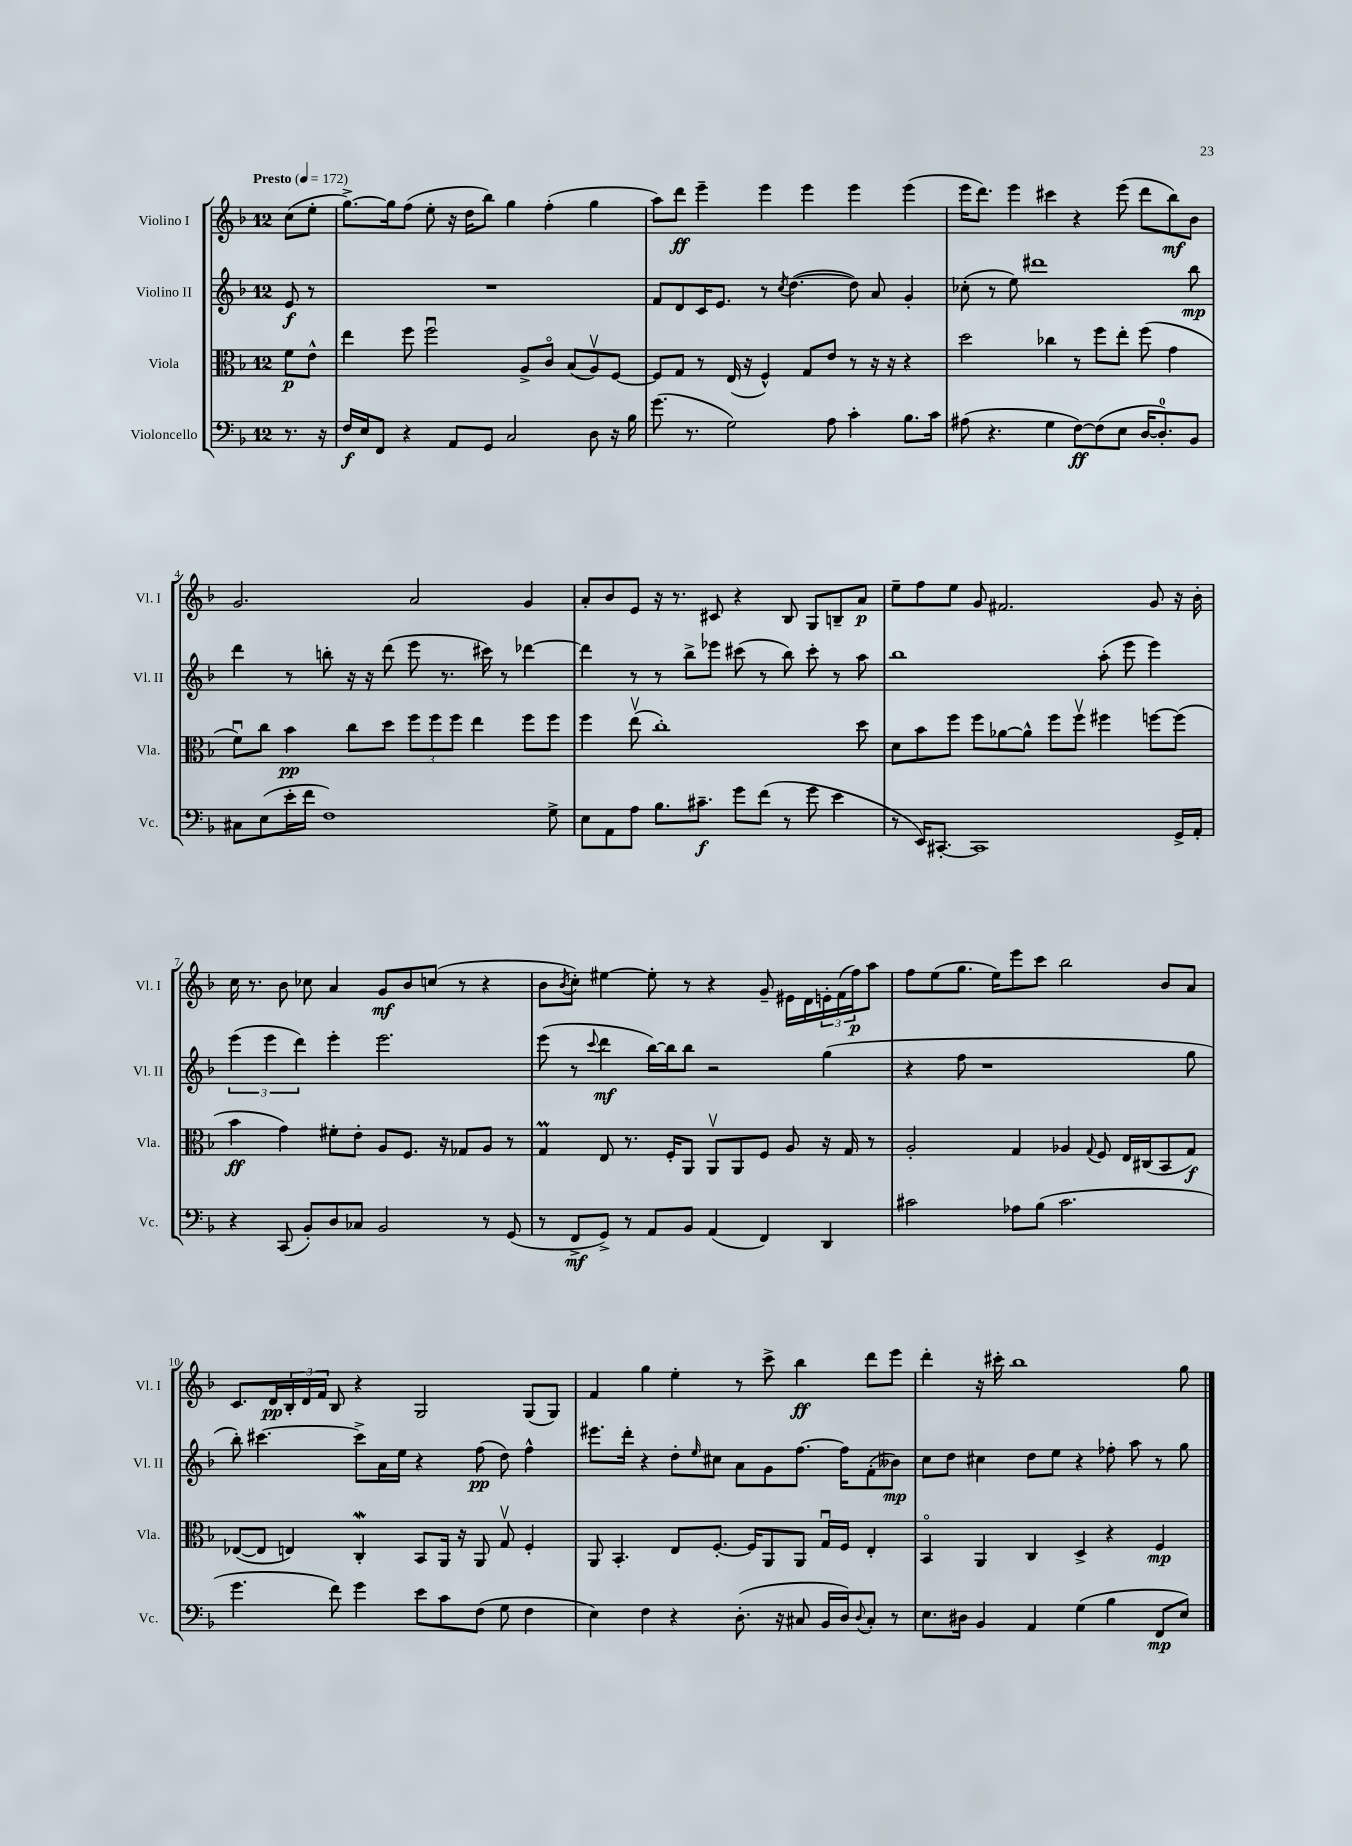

**kern	**kern	**kern	**kern
*staff4	*staff3	*staff2	*staff1
*clefF4	*clefC3	*clefG2	*clefG2
*k[b-]	*k[b-]	*k[b-]	*k[b-]
*M12/8	*M12/8	*M12/8	*M12/8
*MM172	*MM172	*MM172	*MM172
8.r	8f	8e	(8cc
.	8e^^	8r	8ee'
16r	.	.	.
=	=	=	=
16F	4ee	1.r	[8.gg^)
16E	.	.	.
8FF	.	.	.
.	.	.	16gg]
4r	8ff	.	(8ff
.	2ffu	.	8ee'
8AA	.	.	16r
.	.	.	16dd
8GG	.	.	8bb-)
2C	.	.	4gg
.	8A^	.	.
.	8co	.	(4ff'
.	(8B-	.	.
8D	8Av)	.	4gg
16r	[8F	.	.
16B-	.	.	.
=	=	=	=
(8.g	8F]	8f	8aa)
.	8G	8d	8ddd
8.r	.	.	.
.	8r	16c	4eee~
.	.	8.e	.
2G)	(16E	.	.
.	16r	.	.
.	4F^^)	8r	4eee
.	.	8qcc	.
.	.	([4.dd	.
.	8G	.	4eee
8A	8e	.	.
4c'	8r	8dd])	4eee
.	16r	8a	.
.	16r	.	.
8.B-	4r	4g'	(4eee
16c	.	.	.
=	=	=	=
(8A#	2dd	(8cc-'	16eee
.	.	.	8.ddd)
4.r	.	8r	.
.	.	8ee)	4eee
.	.	1ddd#	.
4G	4cc-	.	4ccc#
[8F)	8r	.	4r
(8F]	8ff	.	.
8E	8ee'	.	(8eee
[16D	(8ff	.	8ddd
8.D'])	.	.	.
.	4g	.	8bb-)
8BB-	.	8bb-	8b-
=	=	=	=
8C#	8fu)	4ddd	2.g
(8E	8cc	.	.
16e'	4b-	8r	.
16f	.	.	.
1F)	.	8bb'	.
.	8cc	16r	.
.	.	16r	.
.	8dd	(8ddd	.
.	12ff	8eee	2a
.	12ff	.	.
.	.	8.r	.
.	12ff	.	.
.	4ee	.	.
.	.	16ccc#)	.
.	.	8r	.
.	8ff	[4ddd-	4g
8G^	8ff	.	.
=	=	=	=
8E	4ff	4ddd-]	8a'
8AA	.	.	8b-
8A	(8eev	8r	8e
8.B-	1cc')	8r	16r
.	.	.	8.r
.	.	8bb-^	.
8.c#~	.	.	.
.	.	8eee-	8c#
8g	.	(8ccc#	4r
(8f	.	8r	.
8r	.	8bb-)	8B-
8g	.	8ccc#'	8G
4e	.	8r	8B~
.	8dd	8aa	8a
=	=	=	=
8r	8d	1bb-	8ee~
16EE)	8b-	.	8ff
[8.CC#'	.	.	.
.	8ff	.	8ee
1CC#]	8ff	.	8g
.	[8a-	.	2.f#
.	8a-^^]	.	.
.	8ff	.	.
.	8ffv	.	.
.	4ff#	(8aa'	.
.	.	8eee	.
.	[8ff	4eee)	8g
16GG^	(8ff]	.	16r
16AA'	.	.	16b-'
=	=	=	=
4r	4b-	(6eee	16cc
.	.	.	8.r
.	.	6eee	.
(8CC	4g)	.	8b-
.	.	6ddd)	.
8BB-')	.	.	8cc-
8D	8f#'	4eee'	4a
8C-	8e'	.	.
2BB-	8A	2.eee	8g
.	8.F	.	8b-
.	.	.	(8cc
.	16r	.	.
.	8G-	.	8r
8r	8A	.	4r
(8GG	8r	.	.
=	=	=	=
8r	4G	(8eee	8b-
.	.	.	8qb-
8FF^	.	8r	8cc')
.	.	8qqccc	.
8GG^)	8E	4ddd	[4ee#
8r	8.r	.	.
8AA	.	[16bb-)	8ee#']
.	16F'	16bb-]	.
8BB-	8AA	8bb-	8r
(4AA	8AAv	2r	4r
.	8AA	.	.
4FF)	8F	.	8g~
.	8A	.	16e#
.	.	.	16d
4DD	16r	(4gg	24e'
.	.	.	(24f
.	16G	.	.
.	.	.	24ff)
.	8r	.	8aa
=	=	=	=
2c#	2A'	4r	8ff
.	.	.	(8ee
.	.	8ff	8.gg
.	.	1r	.
.	.	.	16ee)
8A-	4G	.	8eee
(8B-	.	.	8ccc
2.c#	4A-	.	2bb-
.	8qqG	.	.
.	8F	.	.
.	16E	.	.
.	(16C#	.	.
.	8BB-	.	8b-
.	8G)	8gg	8a
=	=	=	=
4.g	([8E-	8bb-')	8.c
.	8E-]	[4.ccc#	.
.	.	.	16d
.	4E)	.	24B-'
.	.	.	24d
.	.	.	24f
8f)	.	.	8B-
4g	4C'	8ccc#^]	4r
.	.	16a	.
.	.	16ee	.
8e	8BB-	4r	2G
8c	16AA	.	.
.	16r	.	.
(8F	8AA	(8ff	.
8G	8Gv	8dd)	.
4F	4F'	4ff^^	(8G
.	.	.	8G)
=	=	=	=
4E)	8AA	8.eee#	4f
.	4.BB-'	.	.
.	.	16ddd'	.
4F	.	4r	4gg
4r	8E	8dd'	4ee'
.	.	16qqee	.
.	[8.F'	8cc#	.
(8.D'	.	8a	8r
.	16F]	.	.
.	8AA	8g	8ccc^
16r	.	.	.
8C#	8AA	[8.ff	4bb-
16BB-	16Gu	.	.
16D)	16F	16ff]	.
8qqD	.	.	.
8C#'	4E'	(8f'	8ddd
8r	.	8b--)	8eee
=	=	=	=
8.E	4BB-o	8cc	4ddd'
.	.	8dd	.
16D#	.	.	.
4BB-	4AA	4cc#	16r
.	.	.	16ccc#'
.	.	.	1bb-
4AA	4C	8dd	.
.	.	8ee	.
(4G	4D^	4r	.
4B-	4r	8ff-'	.
.	.	8aa	.
8FF	4F	8r	.
8E)	.	8gg	8gg
==	==	==	==
*-	*-	*-	*-
